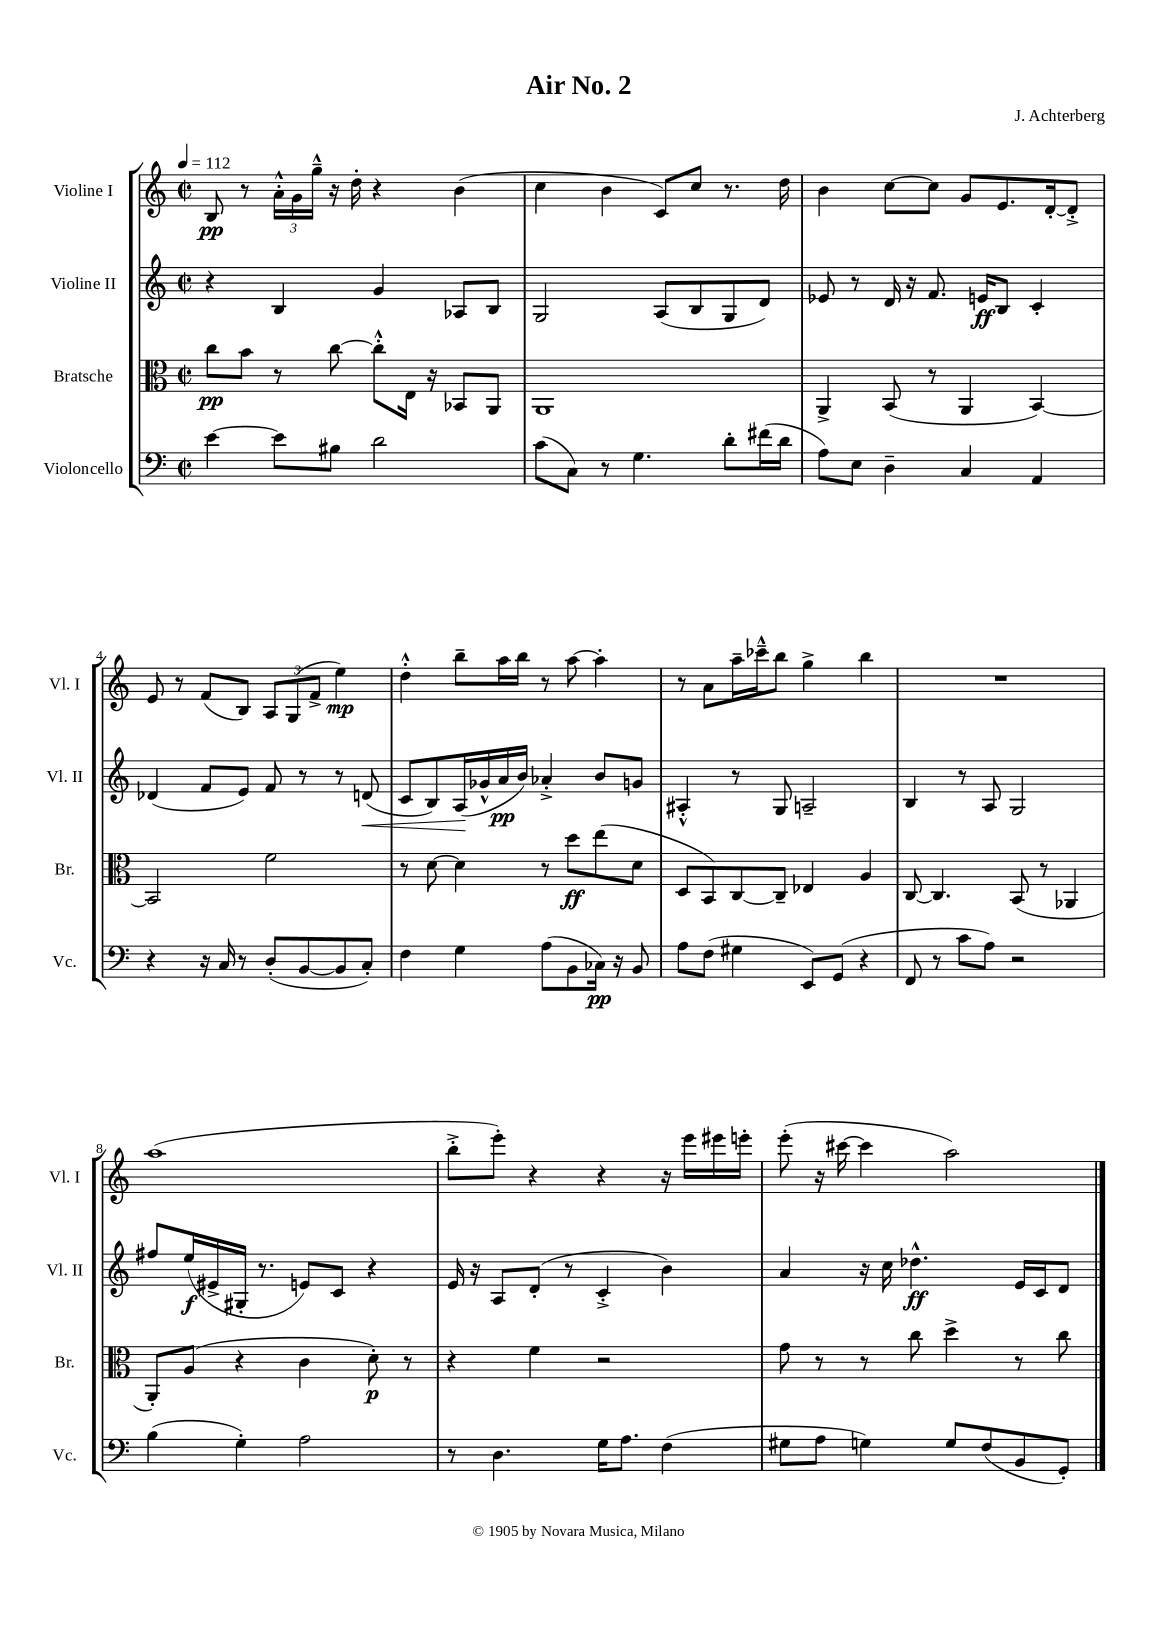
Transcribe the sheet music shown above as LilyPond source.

\header { title = "Air No. 2" composer = "J. Achterberg" }
<<
\new StaffGroup <<
\new Staff = "s0" \with { instrumentName = "Violine I" shortInstrumentName = "Vl. I" } {
    \clef treble \key c \major \defaultTimeSignature \time 2/2 \tempo 4 = 112
    b8\pp r8 \tuplet 3/2 { a'16-.-^ g'16 g''16---^ } r16 d''16-. r4 b'4( |
    c''4 b'4 c'8) c''8 r8. d''16 |
    b'4 c''8~ c''8 g'8 e'8. d'16~-. d'8-.-> |
    e'8 r8 f'8( b8) \tuplet 3/2 { a8 g8( f'8-> } e''4\mp) |
    d''4-.-^ b''8-- a''16 b''16 r8 a''8~ a''4-. |
    r8 a'8 a''16-- ces'''16---^ b''8 g''4-> b''4 |
    R1 |
    a''1( |
    b''8-.-> e'''8-.) r4 r4 r16 e'''16 eis'''16 e'''16-. |
    e'''8-.( r16 cis'''16~ cis'''4 a''2) \bar "|." |
}
\new Staff = "s1" \with { instrumentName = "Violine II" shortInstrumentName = "Vl. II" } {
    \clef treble \key c \major \defaultTimeSignature \time 2/2
    r4 b4 g'4 aes8 b8 |
    g2 a8( b8 g8 d'8) |
    ees'8 r8 d'16 r16 f'8. e'16\ff b8 c'4-. |
    des'4( f'8 e'8) f'8 r8 r8 d'8\<( |
    c'8 b8) a16\!( ges'16-^ a'16\pp b'16) aes'4-.-> b'8 g'8 |
    ais4-.-^ r8 g8 a2-- |
    b4 r8 a8 g2 |
    fis''8 e''16\f( eis'16-> gis16-. r8. e'8) c'8 r4 |
    e'16 r16 a8 d'8-.( r8 c'4-.-> b'4) |
    a'4 r16 c''16 des''4.-^\ff e'16 c'16 d'8 \bar "|." |
}
\new Staff = "s2" \with { instrumentName = "Bratsche" shortInstrumentName = "Br." } {
    \clef alto \key c \major \defaultTimeSignature \time 2/2
    c''8\pp b'8 r8 c''8~ c''8-.-^ e16 r16 bes,8 a,8 |
    a,1 |
    a,4-> b,8( r8 a,4 b,4~) |
    b,2 f'2 |
    r8 d'8~ d'4 r8 d''8\ff e''8( d'8 |
    d8 b,8) c8~ c8-- ees4 a4 |
    c8~ c4. b,8( r8 aes,4 |
    a,8-.) a8( r4 c'4 d'8-.\p) r8 |
    r4 f'4 r2 |
    g'8 r8 r8 c''8 d''4-> r8 c''8 \bar "|." |
}
\new Staff = "s3" \with { instrumentName = "Violoncello" shortInstrumentName = "Vc." } {
    \clef bass \key c \major \defaultTimeSignature \time 2/2
    e'4~ e'8 bis8 d'2 |
    c'8( c8) r8 g4. d'8-. fis'16( d'16 |
    a8) e8 d4-- c4 a,4 |
    r4 r16 c16 r8 d8-.( b,8~ b,8 c8-.) |
    f4 g4 a8( b,8 ces16\pp) r16 b,8 |
    a8 f8( gis4 e,8) g,8( r4 |
    f,8 r8 c'8 a8) r2 |
    b4( g4-.) a2 |
    r8 d4. g16 a8. f4( |
    gis8 a8 g4) g8 f8( b,8 g,8-.) \bar "|." |
}
>>
>>
